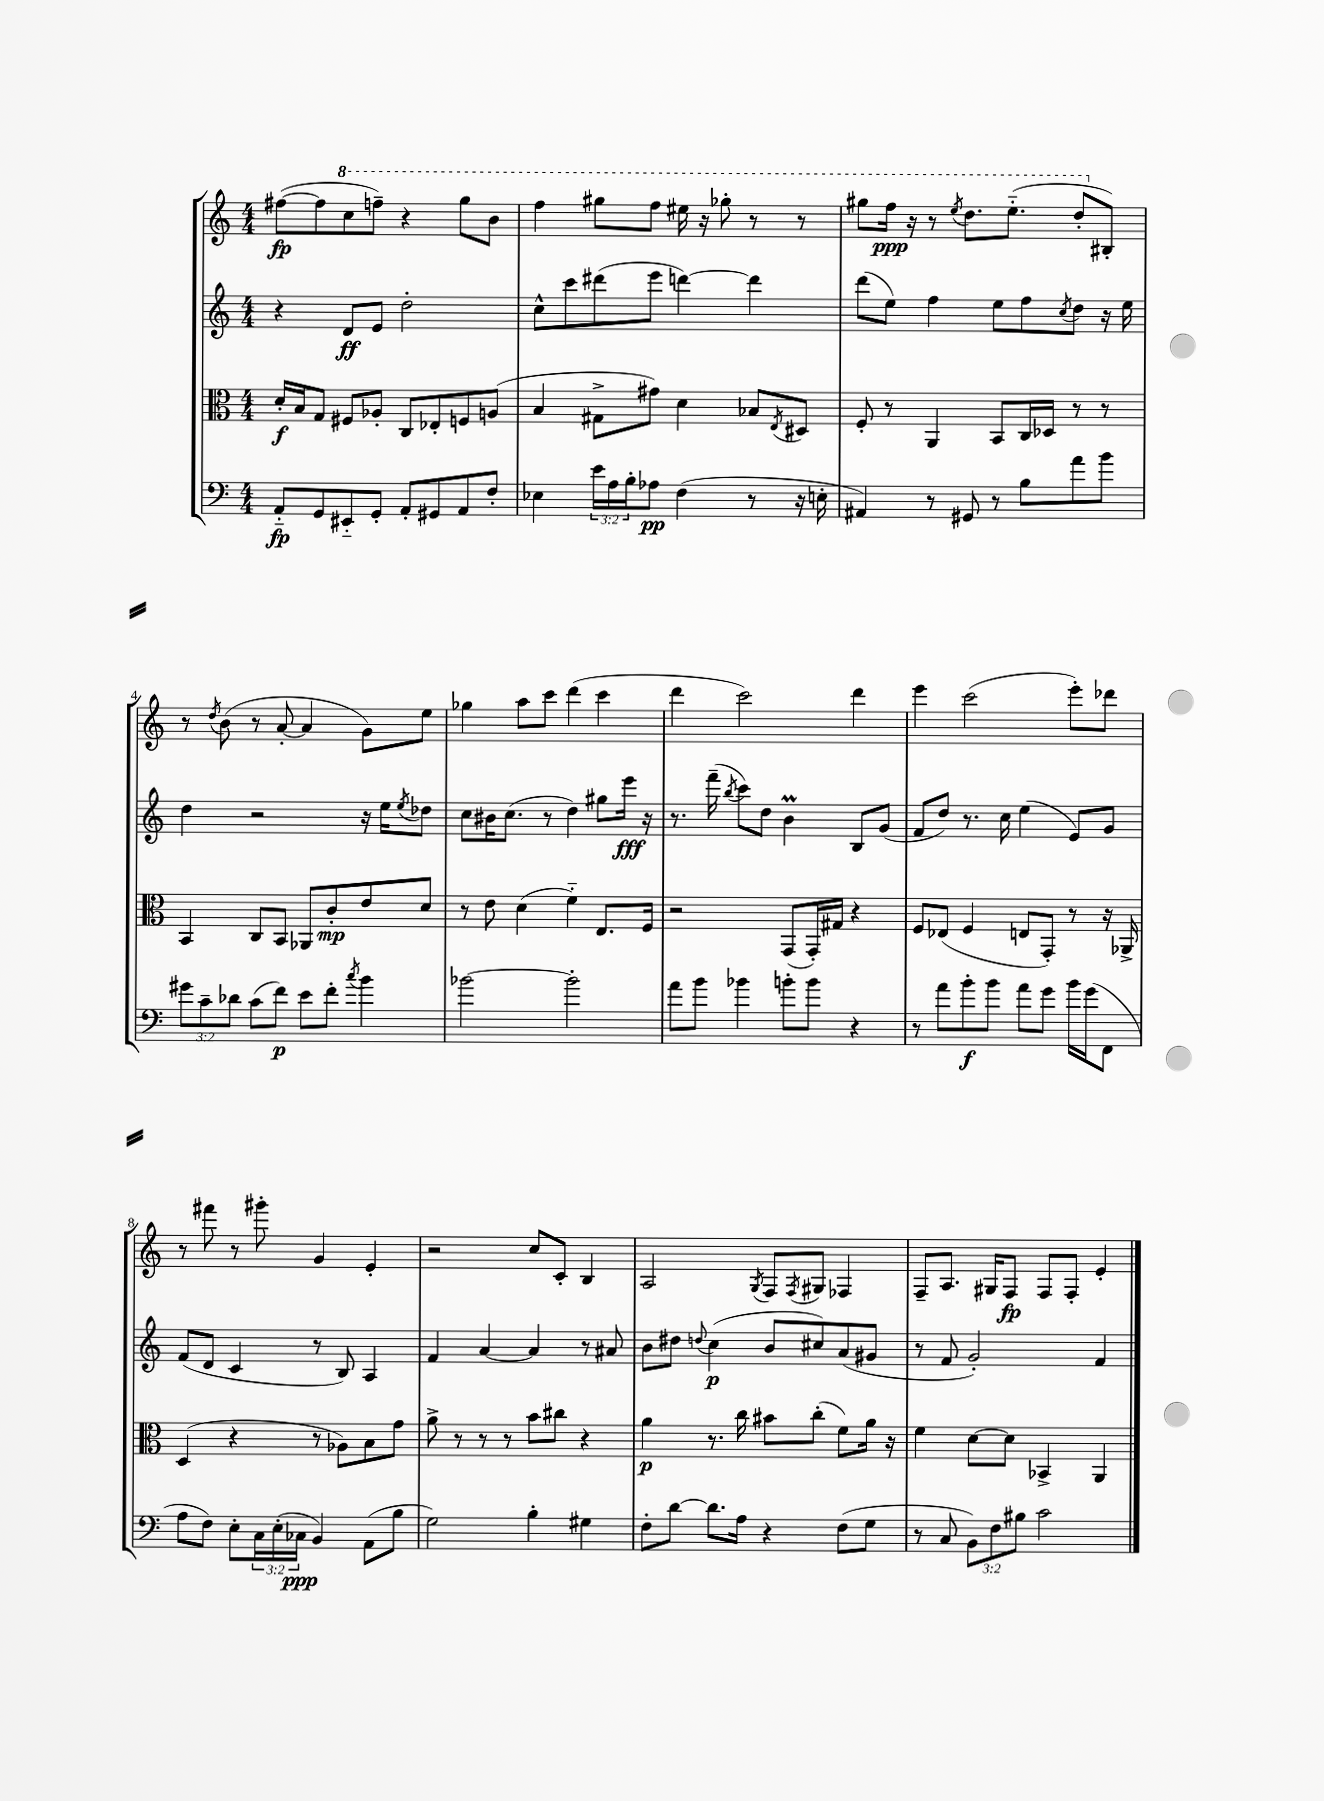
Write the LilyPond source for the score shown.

<<
\new StaffGroup <<
\new Staff = "s0" {
    \clef treble \key c \major \numericTimeSignature \time 4/4
    fis''8~\fp( fis''8 \ottava #1 c'''8 f'''!8--) r4 g'''8 b''8 |
    f'''4 gis'''8 f'''8 eis'''16 r16 ges'''8-. r8 r8 |
    gis'''8 f'''16\ppp r16 r8 \acciaccatura { e'''8 } d'''8. e'''8.-_( d'''8-. \ottava #0 bis8-.) |
    r8 \acciaccatura { d''8 } b'8( r8 a'8~-. a'4 g'8) e''8 |
    ges''4 a''8 c'''8 d'''4( c'''4 |
    d'''4 c'''2) d'''4 |
    e'''4 c'''2( e'''8-.) des'''8 |
    r8 fis'''8 r8 gis'''8-. g'4 e'4-. |
    r2 c''8 c'8-. b4 |
    a2 \acciaccatura { g8 } f8 \acciaccatura { f8 } gis8 fes4 |
    f8-- a8. gis16 f8\fp f8 f8-. e'4-. \bar "|." |
}
\new Staff = "s1" {
    \clef treble \key c \major \numericTimeSignature \time 4/4
    r4 d'8\ff e'8 d''2-. |
    c''8-^ c'''8 dis'''8( e'''8 d'''4~) d'''4 |
    d'''8( e''8) f''4 e''8 f''8 \acciaccatura { c''8 } d''8 r16 e''16 |
    d''4 r2 r16 e''16 \acciaccatura { e''8 } des''8 |
    c''8 bis'16 c''8.( r8 d''4) gis''8 e'''16\fff r16 |
    r8. f'''16--( \acciaccatura { b''8 } c'''8) d''8 b'4\prall b8 g'8( |
    f'8 d''8) r8. c''16 e''4( e'8) g'8 |
    f'8( d'8 c'4 r8 b8) a4 |
    f'4 a'4~ a'4 r8 ais'8 |
    b'8 dis''8 \appoggiatura { d''8 } c''4\p( b'8 cis''8) a'8( gis'8 |
    r8 f'8 g'2-.) f'4 \bar "|." |
}
\new Staff = "s2" {
    \clef alto \key c \major \numericTimeSignature \time 4/4
    d'16-.\f b16 g8 fis8 aes8-. c8 ees8-. f8 a8( |
    b4 gis8-> gis'8) d'4 bes8 \acciaccatura { e8 } dis8 |
    f8-. r8 a,4 b,8 c16 des16 r8 r8 |
    b,4 c8 b,8 aes,8 c'8-.\mp e'8 d'8 |
    r8 e'8 d'4( f'4-_) e8. f16 |
    r2 g,8( g,16-.) gis16 r4 |
    f8 ees8( f4 e8 g,8-.) r8 r16 aes,16-> |
    d4( r4 r8 aes8) b8 g'8 |
    a'8-> r8 r8 r8 b'8 cis''8 r4 |
    a'4\p r8. c''16 bis'8 c''8-.( f'8) a'16 r16 |
    f'4 d'8~ d'8 bes,4-> a,4 \bar "|." |
}
\new Staff = "s3" {
    \clef bass \key c \major \numericTimeSignature \time 4/4 \override Staff.TupletNumber.text = #tuplet-number::calc-fraction-text
    a,8-_\fp g,8 eis,8-_ g,8-. a,8-. gis,8 a,8 f8-. |
    ees4 \tuplet 3/2 { e'16 a16 b16-. } aes8\pp f4( r8 r16 e16-. |
    ais,4) r8 gis,8 r8 b8 a'8 b'8 |
    \tuplet 3/2 { gis'8 c'8-- des'8 } c'8( f'8\p) e'8 f'8-. \acciaccatura { c''8 } b'4 |
    bes'2~ bes'2-. |
    a'8 b'8 bes'4 b'8-. b'8 r4 |
    r8 a'8 b'8-.\f b'8 a'8 g'8 b'16 g'16( f,8 |
    a8 f8) e8-. \tuplet 3/2 { c16 e16-.( ces16\ppp } b,4) a,8( b8 |
    g2) b4-. gis4 |
    f8-. d'8~ d'8. a16 r4 f8( g8 |
    r8 c8 \tuplet 3/2 { b,8) f8 bis8 } c'2 \bar "|." |
}
>>
>>
